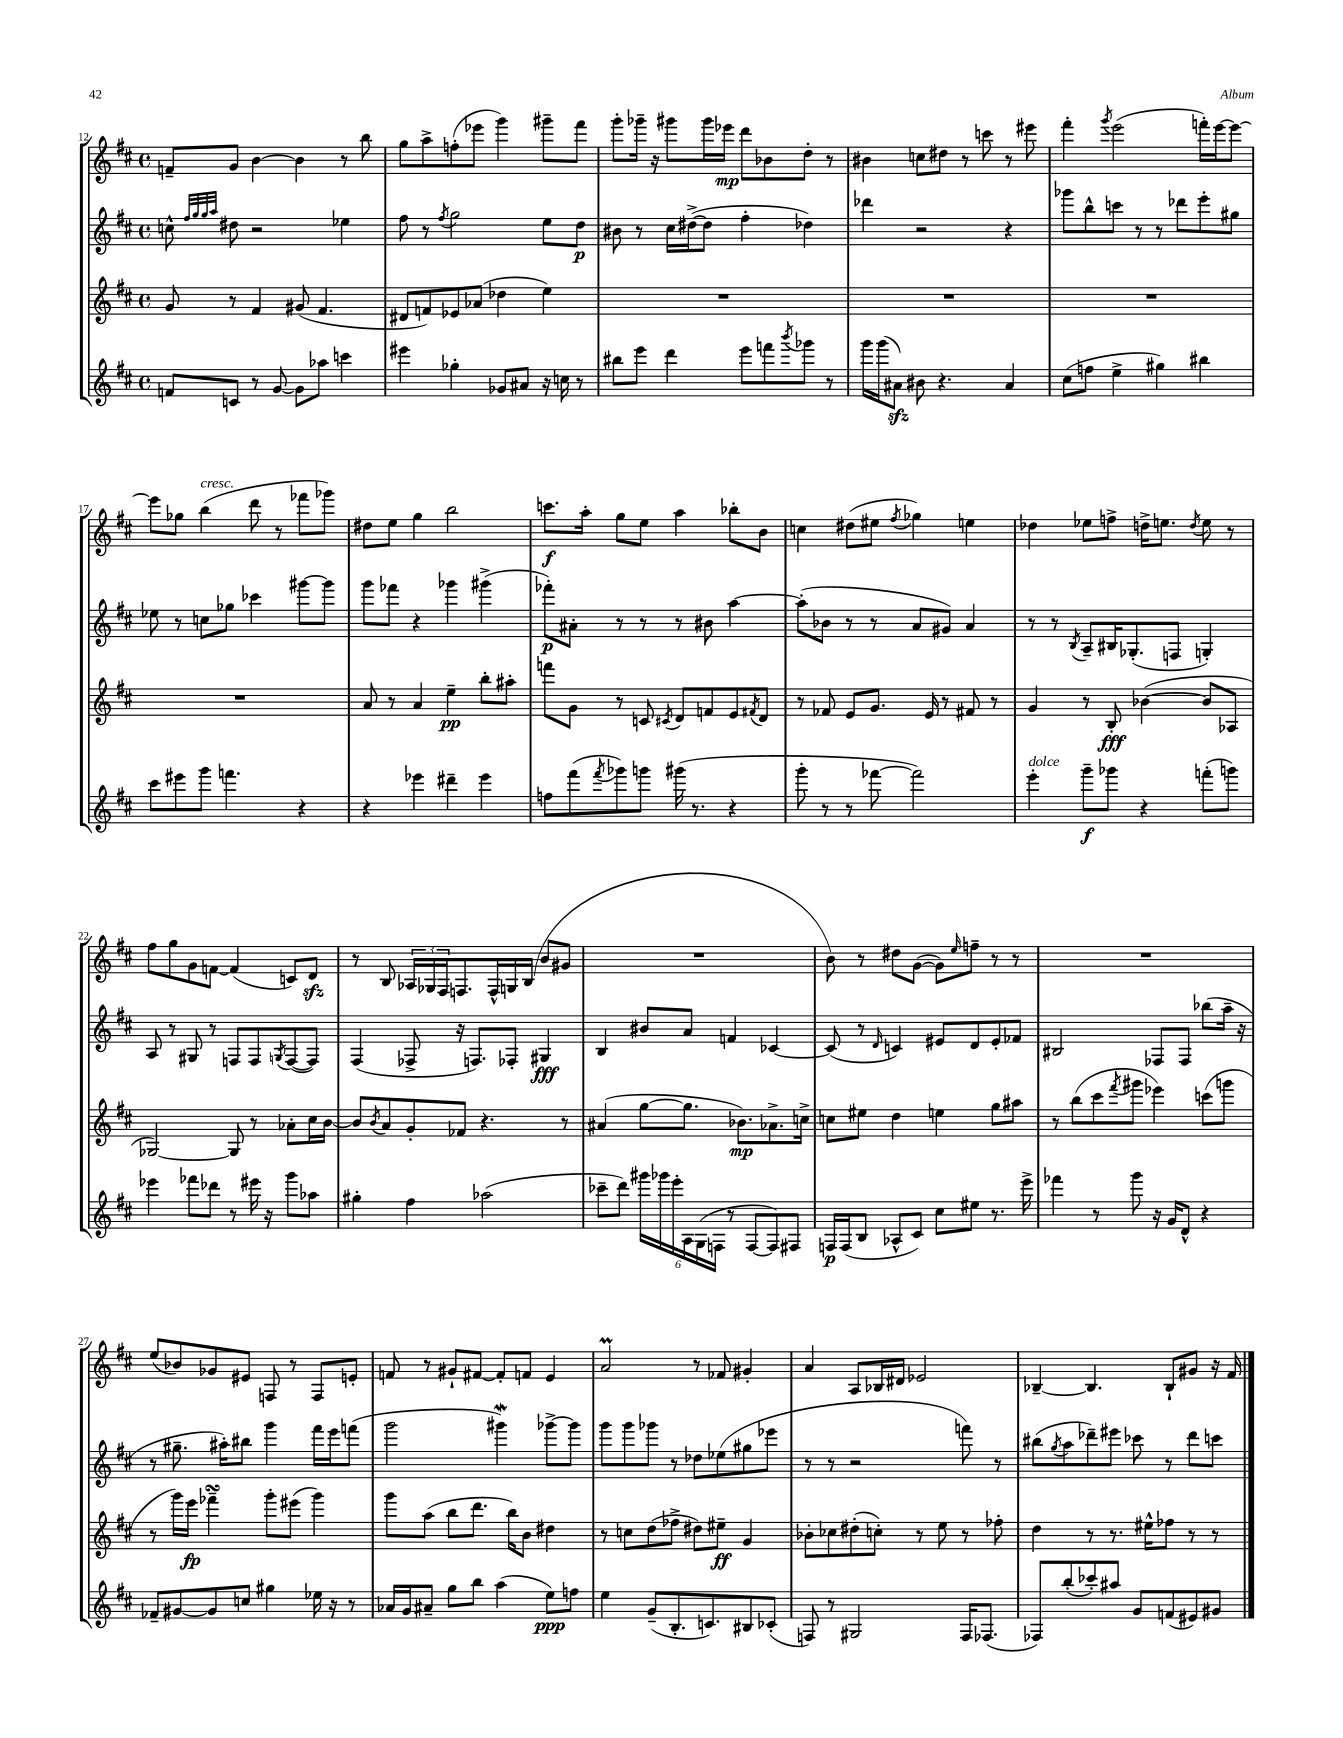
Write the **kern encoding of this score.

**kern	**kern	**kern	**kern
*staff4	*staff3	*staff2	*staff1
*clefG2	*clefG2	*clefG2	*clefG2
*k[f#c#]	*k[f#c#]	*k[f#c#]	*k[f#c#]
*M4/4	*M4/4	*M4/4	*M4/4
*met(c)	*met(c)	*met(c)	*met(c)
8f/L	8g/	8cc^^\	8f~/L
.	.	32qqff#/LLL	.
.	.	32qqgg/	.
.	.	32qqgg/	.
.	.	32qqaa/JJJ	.
8c/J	8r	8dd#\	8g/J
8r	4f#/	2r	[4b\
[8g/	.	.	.
8g\]L	(8g#/	.	4b\]
8aa-\J	4.f#/	.	.
4ccc\	.	4ee-\	8r
.	.	.	8bb\
=	=	=	=
4eee#\	8d#/L	8ff#\	8gg\L
.	8f/)	8r	8aa^\
.	.	8qff#/	.
4gg-'\	8e-/	2gg\	(8ff'\
.	(8a-/J	.	8eee-\J
8g-/L	4dd-\	.	4ggg\)
8a#/J	.	.	.
16r	4ee\)	8ee\L	8ggg#~\L
16cc\	.	.	.
8r	.	8dd\J	8fff#\J
=	=	=	=
8bb#\L	1r	8b#\	8ggg'\L
8eee\J	.	8r	16ggg-~\Jk
.	.	.	16r
4ddd\	.	16cc#\LL	8ggg#\L
.	.	([16dd#^\J	.
.	.	8dd#\]J	16ggg#\L
.	.	.	16eee-\JJ
8eee\L	.	4ff#'\	8ddd\L
8fff\	.	.	8b-\
8qbbb/	.	.	.
8ggg-\J	.	4dd-\)	8dd'\J
8r	.	.	8r
=	=	=	=
16ggg\LL	1r	4ddd-\	4b#\
(16ggg\J	.	.	.
8a#\J)	.	.	.
8b#\	.	2r	8cc\L
4.r	.	.	8dd#\J
.	.	.	8r
.	.	.	8ccc\
4a#/	.	4r	8r
.	.	.	8eee#\
=	=	=	=
(8cc#\L	1r	8ggg-\L	4fff#'\
8ff\J	.	8bb^^\	.
.	.	.	8qggg/
4ee^\	.	8ccc\J	(2eee\
.	.	8r	.
4gg#\)	.	8r	.
.	.	8ddd-\L	.
4bb#\	.	8eee'\	16fff'\LL)
.	.	.	[16eee\J
.	.	8gg#\J	8eee\_J
=	=	=	=
8ccc#\L	1r	8ee-\	8eee\]L
8eee#\	.	8r	8gg-\J
8ggg\J	.	8cc\L	(4bb\
4.fff\	.	8gg-\J	.
.	.	4ccc-\	8ddd\
.	.	.	8r
4r	.	[8ggg#\L	8fff-\L
.	.	8ggg#\]J	8ggg-\J)
=	=	=	=
4r	8a/	8ggg\L	8dd#\L
.	8r	8fff-\J	8ee\J
4eee-\	4a/	4r	4gg\
4ddd#~\	4ee~\	4ggg-\	2bb\
4eee-\	8bb'\L	(4ggg#^\	.
.	8aa#'\J	.	.
=	=	=	=
8ff\L	8fff\L	8fff-'\L)	8.ccc\L
(8fff#\	8g\J	8a#'\J	.
.	.	.	16aa'\Jk
8qfff#/	.	.	.
8ggg-\)	8r	8r	8gg\L
8ggg\J	8c/	8r	8ee\J
.	8qc#/	.	.
(16ggg#\	8d/L	8r	4aa\
8.r	.	.	.
.	8f/	8b#\	.
4r	8e/	[4aa\	8bb-'\L
.	8qf#/	.	.
.	8d/J	.	8b\J
=	=	=	=
8ggg'\	8r	(8aa'\]L	4cc\
8r	8f-/	8b-\J	.
8r	8e/L	8r	(8dd#\L
[8fff-\	8.g/J	8r	8ee#\J
.	.	.	8qff#/
2fff-\])	.	8a/L	4gg-\)
.	16e/	.	.
.	8r	8g#/J)	.
.	8f#/	4a/	4ee\
.	8r	.	.
=	=	=	=
4eee'\	4g/	8r	4dd-\
.	.	8r	.
.	.	8qB/	.
8ggg~\L	8r	8A~/L	8ee-\L
8ggg-\J	8B'/	16B#/K	8ff^\J
.	.	(8.G-'/	.
4r	([4b-\	.	16dd^\LK
.	.	.	8.ee\J
.	.	8F/J	.
.	.	.	8qdd/
(8fff'\L	8b-/]L	4G'/)	8ee\
8ggg\J)	8A-/J	.	8r
=	=	=	=
4eee-\	[2G-/)	8A/	8ff#\L
.	.	8r	8gg\
8fff-\L	.	8G#/	8g\
8ddd-\J	.	8r	[8f\J
8r	8G-/]	8F/L	(4f/]
16eee#\	8r	8F/	.
16r	.	.	.
.	.	8qG/	.
8ggg\L	8a-'\L	([8F/	8c/L)
8aa-\J	16cc#\L	8F/]J)	8d/J
.	[16b\JJ	.	.
=	=	=	=
4gg#'\	8b/]L	(4F#/	8r
.	8qb/	.	.
.	8a/	.	8B/
4ff#\	8g'/	8F-^/	24A-/LL
.	.	.	24G-/
.	.	.	24F#/J
.	8f-/J	16r	8.F/
.	.	8.F/L)	.
(2aa-\	4.r	.	.
.	.	.	16F^^/L
.	.	8F-'/J	16G/
.	.	.	(16B/JJ
.	.	4G#/	8b/L
.	8r	.	8g#/J
=	=	=	=
8ccc-~\L	(4a#/	4B/	1r
8ddd\J)	.	.	.
24ggg#\LL	[8gg\L	8b#/L	.
24ggg-\	.	.	.
24eee'\	.	.	.
24A\	8.gg\]J	8a/J	.
(24G\	.	.	.
24F\JJ	.	.	.
8r	.	4f/	.
.	8.b-\L)	.	.
[8F/L	.	.	.
8F/])	8.a-^\	[4c-/	.
8F#/J	.	.	.
.	16cc^\Jk	.	.
=	=	=	=
16F/LL	8cc\L	(8c-/]	8b\)
(16F/J	.	.	.
8B/J	8ee#\J	8r	8r
.	.	16qqd/	.
8A-^^/L	4dd\	4c/)	8dd#\L
8c#/J)	.	.	([8g\J
8cc#\L	4ee\	8e#/L	8g\]L)
.	.	.	16qqee/
8ee#\J	.	8d/	8ff~\J
8.r	8gg\L	8e#'/	8r
.	8aa#\J	8f-/J	8r
16eee^\	.	.	.
=	=	=	=
4fff-\	8r	2B#/	1r
.	(8bb\L	.	.
8r	8ccc#\	.	.
.	8qfff#/	.	.
8ggg\	8ggg#\J	.	.
16r	4eee-\)	8F-/L	.
16g/LK	.	.	.
8d^^/J	.	8F-/J	.
4r	(8ccc\L	(8bb-\L	.
.	8ggg\J	16aa~\Jk	.
.	.	16r	.
=	=	=	=
8f-~/L	8r	8r	(8ee/L
[8g#/	16ggg\LL)	8.gg#~\	8b-/)
.	16eee\JJ	.	.
8g#/]	4fff-~\	.	8g-/
.	.	16aa#'\LK)	.
8cc/J	.	8bb#\J	8e#/J
4gg#\	8ggg'\L	4ggg\	8F/
.	(8eee#\J	.	8r
16ee-\	4ggg\)	16fff#\LL	8F/L
16r	.	16eee\J	.
8r	.	(8fff\J	8e'/J
=	=	=	=
16a-/LL	8ggg\L	2ggg\	8f/
16g/J	.	.	.
8a#~/J	(8aa\J	.	8r
8gg\L	8bb\L	.	8g#`/L
8bb\J	8.ddd\J	.	[8f#/J
(4aa\	.	4ggg#\)	8f#'/]L
.	16bb\LK)	.	.
.	8b\J	.	8f/J
8ee\L)	4dd#\	[8ggg-^\L	4e/
8ff\J	.	8ggg-\]J	.
=	=	=	=
4ee\	8r	8ggg\L	2a/
.	8cc\L	8ggg\	.
(8g~/L	(8dd\	8ggg-\J	.
8.B'/	8ff-^\J	8r	.
.	8dd#\L)	8dd-\L	8r
8.c/)	.	.	.
.	8ee#~\J	(8ee-\	8f-/
8B#/	4g/	8gg#\	4g#'/
(8c-'/J	.	8eee-\J	.
=	=	=	=
8F/)	8b-'\L	8r	4a/
8r	8cc-\	8r	.
2G#/	(8dd#'\	2r	8A/L
.	8cc'\J)	.	16B-/L
.	.	.	16d#/JJ
.	8r	.	2e-/
.	8ee\	.	.
16F/LK	8r	8fff\)	.
(8.F-/J	.	.	.
.	8ff-'\	8r	.
=	=	=	=
8F-/L)	4dd\	(8bb#\L	[4B-~/
.	.	8qgg/	.
(8bb'/	.	8aa\	.
8ccc-'/)	8r	8ddd-~\)	4.B-/]
8aa#/J	8.r	8eee#\J	.
8g/L	.	8ccc-\	.
.	16ee#^^\LK	.	.
(8f/	8ff-\J	8r	8B-`/L
8e#/)	8r	8ddd-\L	8g#/J
8g#/J	8r	8ccc\J	16r
.	.	.	16f#/
==	==	==	==
*-	*-	*-	*-
